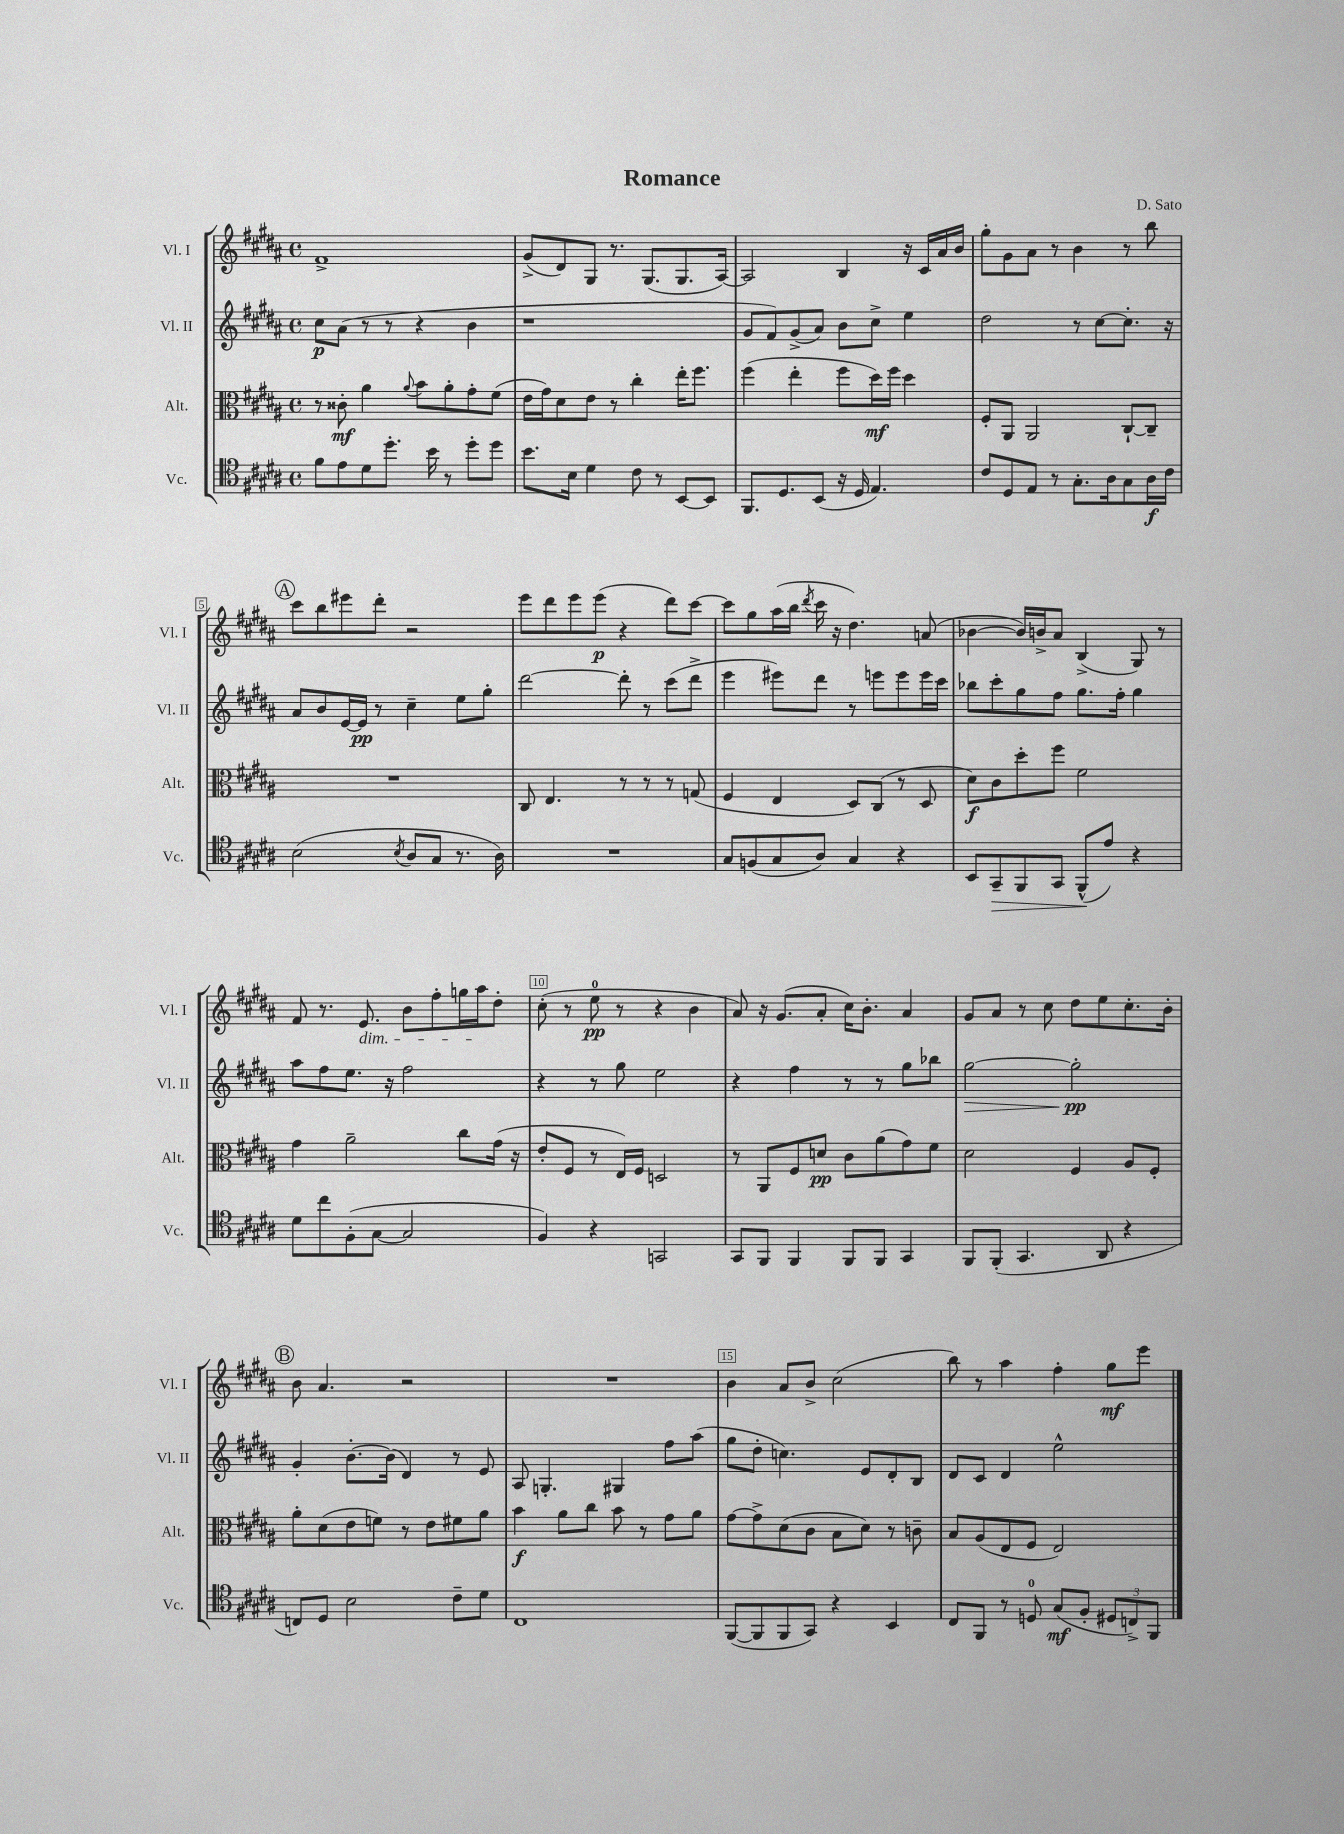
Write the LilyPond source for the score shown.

\header { title = "Romance" composer = "D. Sato" }
<<
\new StaffGroup <<
\new Staff = "s0" \with { instrumentName = "Vl. I" shortInstrumentName = "Vl. I" } {
    \clef treble \key b \major \defaultTimeSignature \time 4/4
    \autoBeamOff fis'1-> |
    gis'8[->( dis'8) gis8] r8. gis8.[( gis8. ais16]~) |
    ais2 b4 r16 cis'16[ ais'16 b'16] |
    gis''8[-. gis'8 ais'8] r8 b'4 r8 b''8 |
    \mark \markup { \circle "A" } cis'''8[ b''8 eis'''8 dis'''8]-. r2 |
    e'''8[ dis'''8 e'''8 e'''8]\p( r4 dis'''8[) cis'''8]~ |
    cis'''8[ gis''8 ais''16( b''16] \acciaccatura { dis'''8 } cis'''16 r16 dis''4.) a'8( |
    bes'4~ bes'16[) b'16-> ais'8] b4->( gis8) r8 |
    fis'8 r8. e'8.\dim b'8[ fis''8-. g''16 ais''16\! dis''8]-. |
    cis''8-.( r8 e''8-0\pp r8 r4 b'4 |
    ais'8) r16 gis'8.[( ais'8]-. cis''16[) b'8.]-. ais'4 |
    gis'8[ ais'8] r8 cis''8 dis''8[ e''8 cis''8.-. b'16]-. |
    \mark \markup { \circle "B" } b'8 ais'4. r2 |
    R1 |
    b'4 ais'8[ b'8]-> cis''2( |
    b''8) r8 ais''4 fis''4-. gis''8[\mf e'''8] \bar "|." |
}
\new Staff = "s1" \with { instrumentName = "Vl. II" shortInstrumentName = "Vl. II" } {
    \clef treble \key b \major \defaultTimeSignature \time 4/4
    \autoBeamOff cis''8[\p ais'8]( r8 r8 r4 b'4 |
    r1 |
    gis'8[ fis'8) gis'8->( ais'8]) b'8[ cis''8]-> e''4 |
    dis''2 r8 cis''8[~ cis''8.]-. r16 |
    \mark \markup { \circle "A" } ais'8[ b'8 e'16~ e'16]\pp r8 cis''4-- e''8[ gis''8]-. |
    dis'''2~ dis'''8-. r8 cis'''8[( dis'''8]-> |
    e'''4 eis'''8[) dis'''8] r8 e'''8[ e'''8 e'''16 cis'''16] |
    bes''8[ cis'''8-. gis''8 fis''8] gis''8.[ fis''16]-. gis''4 |
    ais''8[ fis''8 e''8.] r16 fis''2 |
    r4 r8 gis''8 e''2 |
    r4 fis''4 r8 r8 gis''8[ bes''8] |
    gis''2~\> gis''2-.\pp\! |
    \mark \markup { \circle "B" } gis'4-. b'8.[~-. b'16]( dis'4) r8 e'8 |
    ais8 g4.-. gis4 fis''8[ ais''8]( |
    gis''8[ dis''8]-. c''4.) e'8[ dis'8-. b8] |
    dis'8[ cis'8] dis'4 e''2-^ \bar "|." |
}
\new Staff = "s2" \with { instrumentName = "Alt." shortInstrumentName = "Alt." } {
    \clef alto \key b \major \defaultTimeSignature \time 4/4
    \autoBeamOff r8 cisis'8-.\mf ais'4 \appoggiatura { ais'8 } b'8[ ais'8-. gis'8-. fis'8]( |
    e'16[ gis'16) dis'8 e'8] r8 cis''4-. e''16[-. fis''8.] |
    fis''4( e''4-. fis''8[ dis''16\mf) fis''16] dis''4 |
    fis8[-. ais,8] ais,2 cis8[~-! cis8]-- |
    \mark \markup { \circle "A" } R1 |
    cis8 e4. r8 r8 r8 g8( |
    fis4 e4 dis8[) cis8]( r8 dis8 |
    dis'8[\f) cis'8 dis''8-. fis''8] fis'2 |
    gis'4 ais'2-- cis''8[ gis'16]( r16 |
    e'8[-. fis8] r8 e16[) fis16] d2 |
    r8 ais,8[ fis8 d'8]\pp cis'8[ ais'8( gis'8) fis'8] |
    dis'2 fis4 ais8[ fis8]-. |
    \mark \markup { \circle "B" } ais'8[-. dis'8( e'8 f'8]) r8 e'8[ fis'8 ais'8] |
    b'4\f ais'8[ cis''8] b'8 r8 gis'8[ ais'8] |
    gis'8[~ gis'8-> dis'8( cis'8] b8[ dis'8]) r8 c'8-- |
    b8[ ais8( e8 fis8] e2) \bar "|." |
}
\new Staff = "s3" \with { instrumentName = "Vc." shortInstrumentName = "Vc." } {
    \clef tenor \key b \major \defaultTimeSignature \time 4/4
    \autoBeamOff fis'8[ e'8 dis'8 dis''8.]-. b'16 r8 dis''8[-. dis''8] |
    b'8.[ b16] dis'4 cis'8 r8 b,8[~ b,8] |
    fis,8.[ dis8. b,8]( r16 dis16 e4.) |
    cis'8[ dis8 e8] r8 gis8.[-. ais16 gis8 ais16\f cis'16] |
    \mark \markup { \circle "A" } b2( \acciaccatura { b8 } ais8[ gis8] r8. ais16) |
    R1 |
    gis8[ f8( gis8 ais8]) gis4 r4 |
    b,8[ gis,8--\> fis,8 gis,8] fis,8[-^\!( e'8]) r4 |
    dis'8[ cis''8 fis8-.( gis8]~ gis2 |
    fis4) r4 g,2 |
    gis,8[ fis,8] fis,4 fis,8[ fis,8] gis,4 |
    fis,8[ fis,8]-.( gis,4. ais,8 r4 |
    \mark \markup { \circle "B" } c8[) dis8] b2 cis'8[-- dis'8] |
    cis1 |
    fis,8[~( fis,8 fis,8 gis,8]) r4 b,4 |
    cis8[ fis,8] r8 d8-0 gis8[\mf( fis8]-. \tuplet 3/2 { dis8[ c8->) fis,8] } \bar "|." |
}
>>
>>
\layout { \context { \Score \override BarNumber.break-visibility = ##(#f #t #t) barNumberVisibility = #(every-nth-bar-number-visible 5) \override BarNumber.stencil = #(make-stencil-boxer 0.1 0.3 ly:text-interface::print) } }
